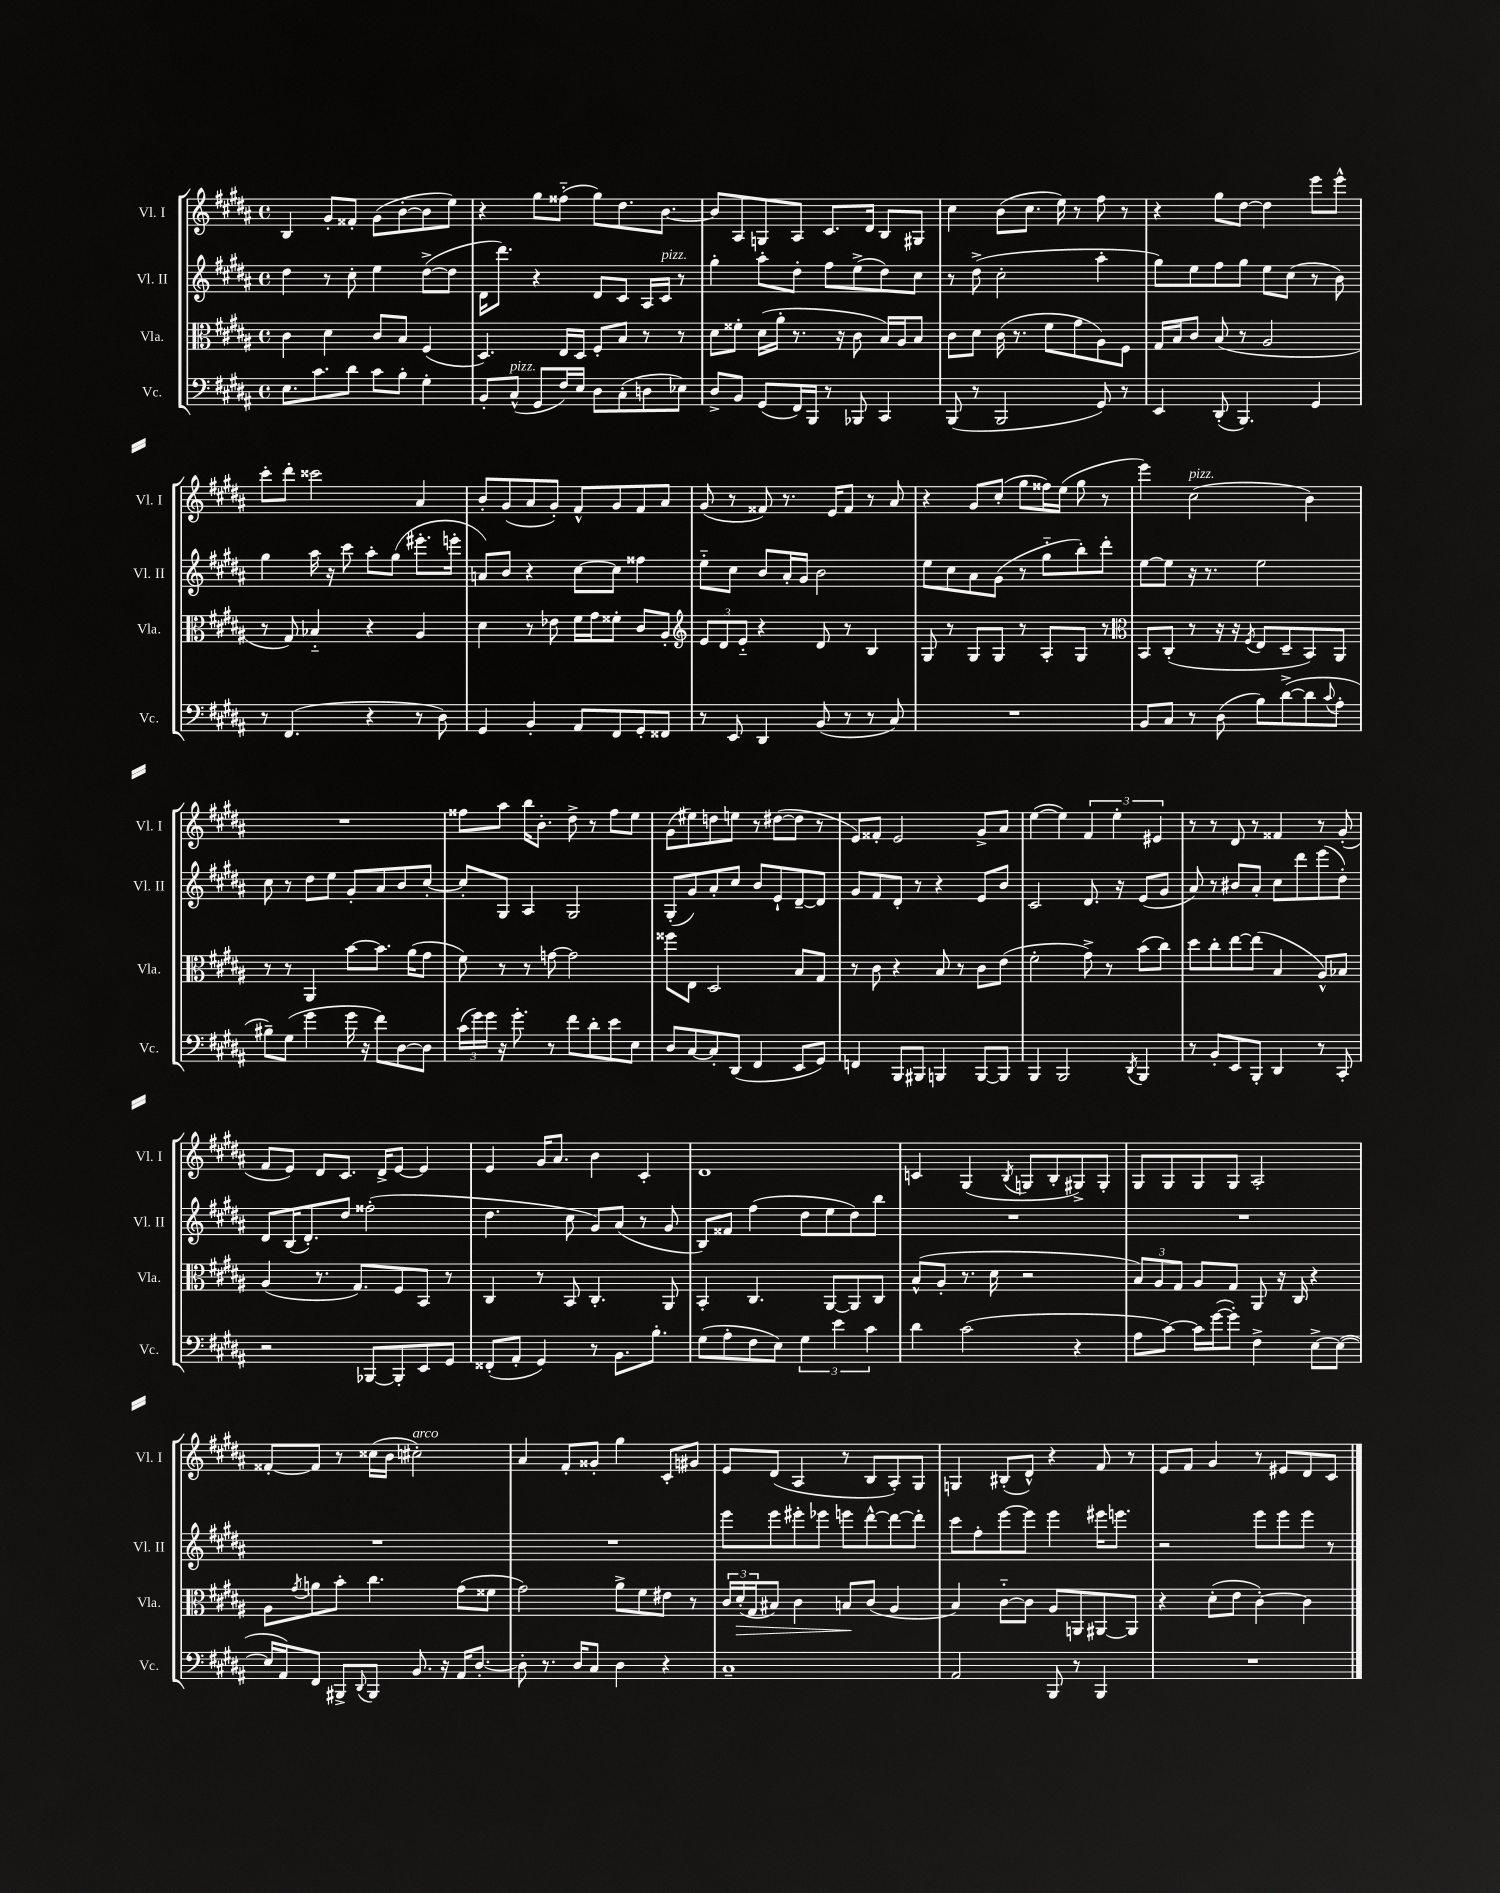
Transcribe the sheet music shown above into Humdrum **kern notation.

**kern	**kern	**kern	**kern
*staff4	*staff3	*staff2	*staff1
*clefF4	*clefC3	*clefG2	*clefG2
*k[f#c#g#d#a#]	*k[f#c#g#d#a#]	*k[f#c#g#d#a#]	*k[f#c#g#d#a#]
*M4/4	*M4/4	*M4/4	*M4/4
*met(c)	*met(c)	*met(c)	*met(c)
8.E	4c#	4dd#	4B
8.c#	.	.	.
.	4d#	8r	8g#'
8d#	.	8cc#'	8f##'
8c#	8c#	4ee	(8g#
8B'	8B	.	[8b'
4G#'	(4F#	([8dd#^	8b]
.	.	8dd#]	8ee)
=	=	=	=
8BB'	4.D#)	16d#	4r
.	.	8.ddd#)	.
(8C#^^	.	.	.
8GG#	.	4r	8gg#
16F#)	16E	.	(8ff##'~
16E	16D#	.	.
8D#	8F#'	8d#	8gg#)
(8C#'	8B	8c#	8.dd#
8D	8r	16A#	.
.	.	16c#	[8.b
8E-)	8r	8r	.
=	=	=	=
8D#^	8d#	4gg#'	8b]
8BB	8f##'	.	8A#
(8GG#	(16d#	8aa#'	8G
.	16a#'	.	.
16FF#)	8.r	8dd#'	8A#
16BBB	.	.	.
8r	.	8ff#	8.c#
.	16r	.	.
8BBB-	8c#	(8ee^	.
.	.	.	16d#
4CC#	16B)	8dd#)	8B
.	16A#	.	.
.	8B	8cc#	8G#
=	=	=	=
(8BBB	8c#	8r	4cc#
8r	8d#	(8dd#^	.
2BBB	(16c#	2cc#'	(8b
.	8.r	.	.
.	.	.	8.cc#
.	8f#	.	.
.	.	.	16ee)
.	8g#	.	8r
8GG#)	8A#)	4aa#'	8ff#
8r	8F#	.	8r
=	=	=	=
4EE	16G#	8gg#)	4r
.	16B	.	.
.	8c#	8ee	.
(8DD#'	(8B	8ff#	8gg#
4.BBB)	8r	8gg#	[8dd#
.	2A#	8ee	4dd#]
.	.	(8cc#	.
4GG#	.	8r	8eee
.	.	8b)	8eee^^
=	=	=	=
8r	8r	4gg#	8ccc#'
(4.FF#	8G#)	.	8ddd#'
.	4B-'~	16aa#	2ccc##
.	.	16r	.
.	.	8ccc#	.
4r	4r	8aa#'	.
.	.	(8gg#	.
8r	4A#	8.eee#'	4a#
8D#)	.	.	.
.	.	16eee'	.
=	=	=	=
4GG#	4d#	8a)	8b'
.	.	8b	(8g#
4BB'	8r	4r	8a#
.	8e-	.	8g#')
8AA#	16f#	[8cc#	8f#^^
.	16g#	.	.
8FF#	8f##'	8cc#]	8g#
8GG#'	8c#	4ff##	8f#
8FF##	8A#'	.	8a#
=	=	=	=
*	*clefG2	*	*
8r	12e	8ee'~	(8g#
.	12d#	.	.
8EE	.	8cc#	8r
.	12e'~	.	.
4DD#	4r	8b	8f##)
.	.	16a#'	8.r
.	.	16g#	.
(8BB	8d#	2b	.
.	.	.	16e
8r	8r	.	8f##
8r	4B	.	8r
8C#)	.	.	8a#
=	=	=	=
1r	8G#	8ee	4r
.	8r	8cc#	.
.	8G#	8a#	8g#
.	8G#	(8g#	(8cc#'
.	8r	8r	8gg#
.	8A#'	8gg#'~	16ff##)
.	.	.	(16ee
.	8G#	8bb')	8gg#
.	8r	8ddd#'	8r
=	=	=	=
*	*clefC3	*	*
8BB	8BB	[8ee	4eee)
8C#	(8C#'	8ee]	.
8r	8r	16r	(2cc#
.	.	8.r	.
(8D#	16r	.	.
.	16r	.	.
.	8qF#	.	.
8B)	8E	2ee	.
([8d#^	8D#~	.	.
8d#]	8BB)	.	4b)
8qqc#	.	.	.
8A#'	8AA#	.	.
=	=	=	=
8B#~)	8r	8cc#	1r
(8G#	8r	8r	.
4g#	4AA#	8dd#	.
.	.	8ee	.
16g#	[8b	8g#'	.
16r	.	.	.
8f#)	8.b]	8a#	.
[8D#	.	8b	.
.	(16a#	.	.
8D#]	8g#	[8cc#'	.
=	=	=	=
(24c#	8f#)	8cc#']	8ff##
24g#)	.	.	.
24g#	.	.	.
16r	8r	8G#	8aa#
8.g#'	.	.	.
.	8r	4A#	16bb
.	.	.	8.b'
8r	[8g	.	.
8f#	2g]	2G#	8dd#^
8d#'	.	.	8r
8e	.	.	8ff##
8E	.	.	8ee
=	=	=	=
8D#	8ff##	(8G#'	(8g#
[8C#	8E	8g#)	8ee#)
8C#']	2D#	8a#'	8dd
(8DD#	.	8cc#	8ee
4FF#	.	8b	8r
.	.	8e`	([8dd#
8EE	8B	[8d#~	8dd#]
8GG#)	8G#	8d#]	8r
=	=	=	=
4FF	8r	8g#	8e)
.	8c#	8f#	8f##'
8BBB	4r	8d#'	2e
8BBB#	.	8r	.
4BBB	8B	4r	.
.	8r	.	.
[8BBB	8c#	8e	8g#^
8BBB]	(8e	8b	8a#
=	=	=	=
4BBB	2f#'	2c#	([4ee
2BBB	.	.	4ee])
.	8g#^)	8.d#	6f#
.	8r	.	.
.	.	.	6ee'
.	.	16r	.
8qDD#	.	.	.
4BBB	(8b	(8e	.
.	.	.	6e#
.	8cc#)	8g#	.
=	=	=	=
8r	8dd#	8a#)	8r
8BB'	8cc#'	8r	8r
8EE	[8ee	8b#	8d#
8BBB'	(8ee]	8a#'	8r
4DD#	4B	8cc#	4f##
.	.	8ddd#	.
8r	8A#^^)	(8eee	8r
8CC#'	8B-	8dd#')	(8g#'
=	=	=	=
2r	(4A#	8d#	8f#
.	.	(16B	8e)
.	.	8.d#')	.
.	8.r	.	8d#
.	.	8dd#	8.c#
.	8.G#)	.	.
[8BBB-	.	(2ff##'	.
.	.	.	16d#^
8BBB-']	8F#	.	[8e
8EE	8BB	.	4e]
8GG#	8r	.	.
=	=	=	=
(8FF##'	4C#	4.dd#	4e
8AA#'	.	.	.
4GG#)	8r	.	16g#
.	.	.	8.a#
.	8BB	8cc#	.
8r	4.C#'	8g#)	4b
8.BB	.	(8a#	.
.	.	8r	4c#'
8.B'	.	.	.
.	8AA#	8g#	.
=	=	=	=
(8G#	4BB'	8B)	1d#
8A#'	.	8f##	.
8F#	4.C#	(4ff#	.
8E)	.	.	.
6G#	.	8dd#	.
.	[8AA#	8ee	.
6e	.	.	.
.	8AA#]	8dd#)	.
6c#	.	.	.
.	8C#	8bb	.
=	=	=	=
4d#	(8B^^	1r	4c
.	8A#'	.	.
(2c#	8.r	.	(4G#
.	16d#	.	.
.	.	.	8qB
.	2r	.	8G
.	.	.	8B'
4r	.	.	8G#^)
.	.	.	8G#'
=	=	=	=
8A#	12B)	1r	8G#
.	12A#	.	.
[8c#)	.	.	8G#
.	12G#	.	.
16c#]	8A#	.	8G#
([16g#	.	.	.
8g#'])	8G#	.	8G#
4F#^	8AA#	.	2A#'
.	16r	.	.
.	16C#	.	.
[8E^	4r	.	.
(8E_	.	.	.
=	=	=	=
16E]	8A#	1r	[8f##'
16AA#)	.	.	.
.	8qg#	.	.
8FF#	8a	.	8f##]
8BBB#^	8b'	.	8r
8qqDD#	.	.	.
8BBB#	4.cc#	.	(16cc##
.	.	.	16b
8.BB	.	.	2cc#')
16r	.	.	.
16AA#	(8g#	.	.
[8.D#'	.	.	.
.	8f##	.	.
=	=	=	=
8D#']	2g#)	1r	4a#
8.r	.	.	.
.	.	.	8f#'
16D#	.	.	.
8C#	.	.	8g##'
4D#	8a#^	.	4gg#
.	8f#	.	.
4r	8e#	.	8c#'
.	8r	.	8g#
=	=	=	=
1C#~	24c#	8eee	8e
.	(24d#'	.	.
.	24G#	.	.
.	8B#)	8eee	(8d#
.	4c#	8eee#'	4A#
.	.	8eee-	.
.	8B	8eee	8r
.	(8c#	[8ddd#^^	8B
.	4A#	8ddd#_	8A#')
.	.	8ddd#']	8G#
=	=	=	=
2AA#	4B)	8ccc#	4G
.	.	8ff#'	.
.	[8c#'~	[8eee	(8B#'
.	8c#]	8eee]	8d#^^)
8BBB	8A#	4eee	4r
8r	8AA	.	.
4BBB	[8AA#	16eee#	8f#
.	.	8.eee	.
.	8AA#]	.	8r
=	=	=	=
1r	4r	2r	8e
.	.	.	8f#
.	(8d#'	.	4g#
.	8e	.	.
.	[4c#')	8eee	8r
.	.	8eee	8e#
.	4c#]	8eee	8d#
.	.	8r	8c#
==	==	==	==
*-	*-	*-	*-
